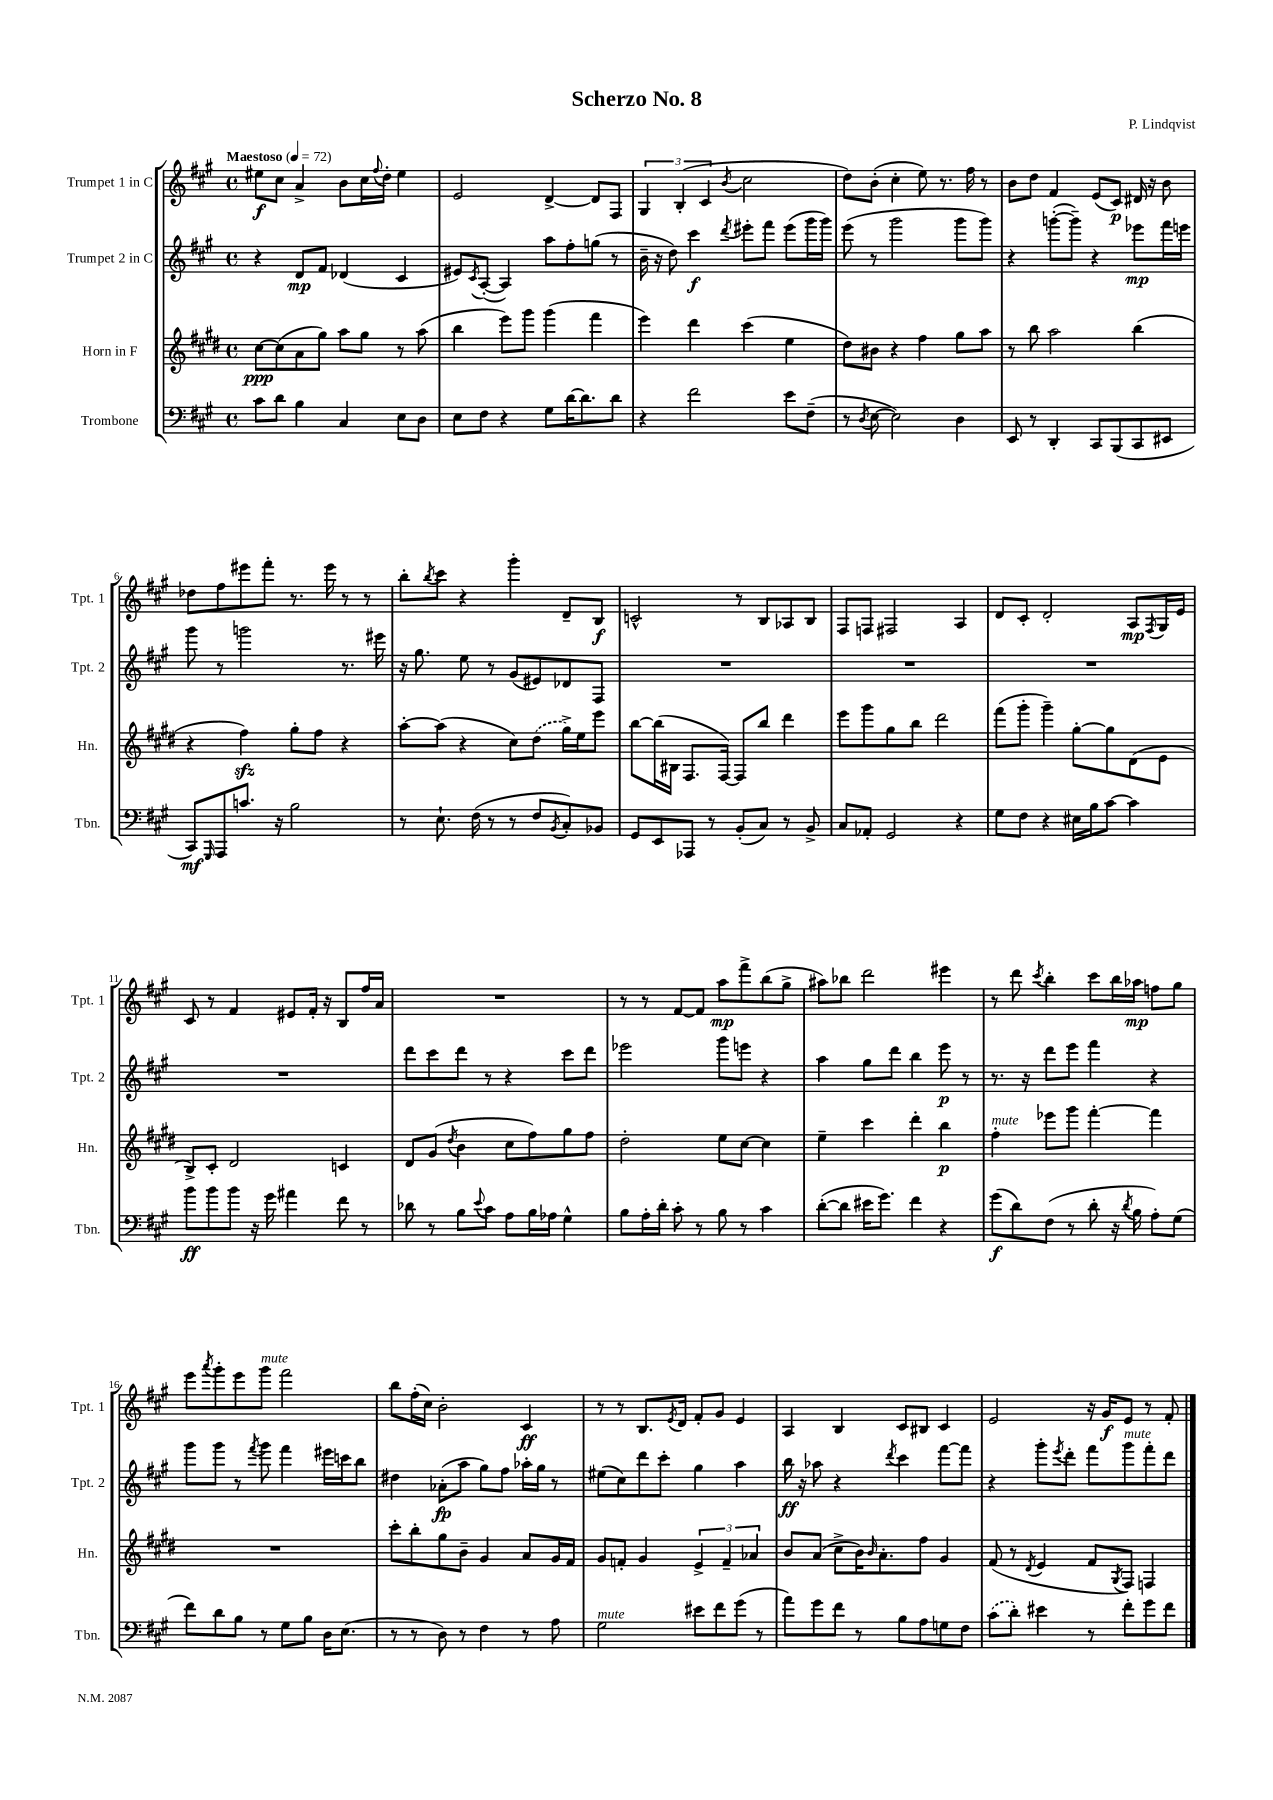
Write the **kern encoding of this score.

**kern	**dynam	**kern	**dynam	**kern	**dynam	**kern	**dynam
*part4	*part4	*part3	*part3	*part2	*part2	*part1	*part1
*staff4	*staff4	*staff3	*staff3	*staff2	*staff2	*staff1	*staff1
*I"Trombone	*	*I"Horn in F	*	*I"Trumpet 2 in C	*	*I"Trumpet 1 in C	*
*I'Tbn.	*	*I'Hn.	*	*I'Tpt. 2	*	*I'Tpt. 1	*
*clefF4	*	*clefG2	*	*clefG2	*	*clefG2	*
*k[f#c#g#]	*	*k[f#c#g#d#]	*	*k[f#c#g#]	*	*k[f#c#g#]	*
*M4/4	*	*M4/4	*	*M4/4	*	*M4/4	*
*met(c)	*	*met(c)	*	*met(c)	*	*met(c)	*
*MM72	*	*MM72	*	*MM72	*	*MM72	*
=1	=1	=1	=1	=1	=1	=1	=1
!	!	!	!	!	!	!LO:TX:a:B:t=Maestoso	!
8c#\L	.	[8cc#\L	ppp	4r	.	8ee#X\L	f
8d\J	.	(8cc#\]	.	.	.	8cc#\J	.
4B\	.	8a\	.	8d/L	mp	4a^/	.
.	.	8gg#\J)	.	8f#/J	.	.	.
4C#/	.	8aa\L	.	(4d-X/	.	8b\L	.
.	.	8gg#\J	.	.	.	16cc#\L	.
.	.	.	.	.	.	8qqff#/	.
.	.	.	.	.	.	16dd'\JJ	.
8E\L	.	8r	.	4c#/	.	4ee#\	.
8D\J	.	(8aa\	.	.	.	.	.
=2	=2	=2	=2	=2	=2	=2	=2
8E\L	.	4bb\	.	8e#X/L)	.	2e/	.
.	.	.	.	8qc#/	.	.	.
8F#\J	.	.	.	([8A'/J	.	.	.
4r	.	8eee\L)	.	4A/])	.	.	.
.	.	8ggg#\J	.	.	.	.	.
8G#\L	.	(4ggg#\	.	8aa\L	.	[4d^/	.
[16d\K	.	.	.	8ff#'\	.	.	.
8.d\]	.	.	.	.	.	.	.
.	.	4fff#\	.	(8ggn\J	.	8d/L]	.
8d\J	.	.	.	8r	.	8F#/J	.
=3	=3	=3	=3	=3	=3	=3	=3
4r	.	4eee\)	.	16b~\	.	6G#/	.
.	.	.	.	16r	.	.	.
.	.	.	.	8dd\)	.	.	.
.	.	.	.	.	.	(6B'/	.
2f#\	.	4ddd#\	.	4ccc#\	f	.	.
.	.	.	.	.	.	6c#/	.
.	.	.	.	8qddd/	.	8qb/	.
.	.	(4ccc#\	.	8eee#X'\L	.	2cc#\	.
.	.	.	.	8fff#\J	.	.	.
8e\L	.	4ee\	.	(8eee#\L	.	.	.
(8F#~\J	.	.	.	16ggg#\L	.	.	.
.	.	.	.	16ggg#\JJ)	.	.	.
=4	=4	=4	=4	=4	=4	=4	=4
8r	.	8dd#\L)	.	(8eee\	.	8dd\L)	.
8qD/	.	.	.	.	.	.	.
[8E\	.	8b#X\J	.	8r	.	(8b'\J	.
2E\])	.	4r	.	2ggg#\	.	4cc#'\	.
.	.	4ff#\	.	.	.	8ee\)	.
.	.	.	.	.	.	8.r	.
4D\	.	8gg#\L	.	8ggg#\L	.	.	.
.	.	.	.	.	.	16ff#\	.
.	.	8aa\J	.	8ggg#\J)	.	8r	.
=5	=5	=5	=5	=5	=5	=5	=5
8EE/	.	8r	.	4r	.	8b\L	.
8r	.	8bb\	.	.	.	8dd\J	.
4DD'/	.	2aa\	.	([8gggn'\L	.	4f#/	.
.	.	.	.	8ggg~\J])	.	.	.
8CC#/L	.	.	.	4r	.	(8e/L	.
(8BBB/	.	.	.	.	.	8c#/J)	p
8CC#/	.	(4bb\	.	8eee-X\L	mp	16d#X/	.
.	.	.	.	.	.	16r	.
8EE#X/J	.	.	.	16fff#\L	.	8b\	.
.	.	.	.	16eeen\JJ	.	.	.
!!LO:LB:g=z
=6	=6	=6	=6	=6	=6	=6	=6
8CC#/L)	mf	4r	.	8ggg#\	.	8dd-X\L	.
16qqGGG#/	.	.	.	.	.	.	.
8AAA/	.	.	.	8r	.	8ff#\	.
8.cn/J	.	4ff#zz\)	.	2gggn\	.	8eee#X\	.
.	.	.	.	.	.	8fff#'\J	.
16r	.	.	.	.	.	.	.
2B\	.	8gg#'\L	.	.	.	8.r	.
.	.	8ff#\J	.	.	.	.	.
.	.	.	.	.	.	16eee#\	.
.	.	4r	.	8.r	.	8r	.
.	.	.	.	.	.	8r	.
.	.	.	.	16eee#X\	.	.	.
=7	=7	=7	=7	=7	=7	=7	=7
8r	.	[8aa'\L	.	16r	.	8bb'\L	.
.	.	.	.	8.gg#\	.	.	.
.	.	.	.	.	.	8qbb/	.
8.E`\	.	(8aa\J]	.	.	.	8ccc#\J	.
.	.	4r	.	8ee\	.	4r	.
(16F#\	.	.	.	.	.	.	.
8r	.	.	.	8r	.	.	.
8r	.	8cc#\L)	.	(8g#/L	.	4ggg#'\	.
8F#/L	.	(8dd#\J	.	8e#X/)	.	.	.
8qBB/	.	.	.	.	.	.	.
8C#'/)	.	16gg#^\LL)	.	8d-X/	.	8d~/L	.
.	.	16ee\J	.	.	.	.	.
8BB-X/J	.	8eee\J	.	8F#/J	.	8B/J	f
=8	=8	=8	=8	=8	=8	=8	=8
8GG#/L	.	[8bb\L	.	1r	.	2cn^^/	.
8EE/	.	(16bb\L]	.	.	.	.	.
.	.	16B#X\JJ	.	.	.	.	.
8AAA-X/J	.	8.F#/L	.	.	.	.	.
8r	.	.	.	.	.	.	.
.	.	[16F#/Jk)	.	.	.	.	.
(8BB'/L	.	8F#/L]	.	.	.	8r	.
8C#/J)	.	8bb/J	.	.	.	8B/L	.
8r	.	4ddd#\	.	.	.	8A-X/	.
8BB^/	.	.	.	.	.	8B/J	.
=9	=9	=9	=9	=9	=9	=9	=9
8C#/L	.	8eee\L	.	1r	.	8F#/L	.
8AA-X'/J	.	8ggg#\	.	.	.	8Fn/J	.
2GG#/	.	8gg#\	.	.	.	2F#X/	.
.	.	8bb\J	.	.	.	.	.
.	.	2ddd#\	.	.	.	.	.
4r	.	.	.	.	.	4A/	.
=10	=10	=10	=10	=10	=10	=10	=10
8G#\L	.	(8fff#\L	.	1r	.	8d/L	.
8F#\J	.	8ggg#'\J	.	.	.	8c#'/J	.
4r	.	4ggg#~\)	.	.	.	2d'/	.
16E#X\LL	.	[8gg#'\L	.	.	.	.	.
16B\J	.	.	.	.	.	.	.
[8c#\J	.	8gg#\]	.	.	.	.	.
4c#\]	.	(8d#\	.	.	.	8A/L	mp
.	.	.	.	.	.	8qF#/	.
.	.	8e\J	.	.	.	16G#/L	.
.	.	.	.	.	.	16e/JJ	.
!!LO:LB:g=z
=11	=11	=11	=11	=11	=11	=11	=11
8b\L	ff	8B^/L)	.	1r	.	8c#/	.
8b\	.	8c#'/J	.	.	.	8r	.
8b\J	.	2d#/	.	.	.	4f#/	.
16r	.	.	.	.	.	.	.
16g#\	.	.	.	.	.	.	.
4a#X\	.	.	.	.	.	8e#X/L	.
.	.	.	.	.	.	16f#'/Jk	.
.	.	.	.	.	.	16r	.
8f#\	.	4cn/	.	.	.	8B/L	.
8r	.	.	.	.	.	16ff#/L	.
.	.	.	.	.	.	16a/JJ	.
=12	=12	=12	=12	=12	=12	=12	=12
8d-X\	.	8d#/L	.	8ddd\L	.	1r	.
8r	.	(8g#/J	.	8ccc#\	.	.	.
.	.	8qdd#/	.	.	.	.	.
8B\L	.	4b\	.	8ddd\J	.	.	.
8qqe/	.	.	.	.	.	.	.
8c#\J	.	.	.	8r	.	.	.
8A\L	.	8cc#\L	.	4r	.	.	.
16B\L	.	8ff#\)	.	.	.	.	.
16A-X\JJ	.	.	.	.	.	.	.
4G#^^\	.	8gg#\	.	8ccc#\L	.	.	.
.	.	8ff#\J	.	8ddd\J	.	.	.
=13	=13	=13	=13	=13	=13	=13	=13
8B\L	.	2dd#'\	.	2eee-X\	.	8r	.
16A'\L	.	.	.	.	.	8r	.
16d'\JJ	.	.	.	.	.	.	.
8c#'\	.	.	.	.	.	[8f#/L	.
8r	.	.	.	.	.	8f#/J]	.
8B\	.	8ee\L	.	8ggg#\L	.	8aa\L	mp
8r	.	[8cc#\J	.	8eeen\J	.	8fff#^\	.
4c#\	.	4cc#\]	.	4r	.	(8bb\	.
.	.	.	.	.	.	8gg#^\J	.
=14	=14	=14	=14	=14	=14	=14	=14
([8d'\L	.	4ee~\	.	4aa\	.	8aa#X\L)	.
8d\J]	.	.	.	.	.	8bb-X\J	.
16e#X\KL	.	4ccc#\	.	8gg#\L	.	2ddd\	.
8.g#\J)	.	.	.	.	.	.	.
.	.	.	.	8ddd\J	.	.	.
4f#\	.	4ddd#'\	.	4bb\	.	.	.
4r	.	4bb\	p	8eee\	p	4eee#X\	.
.	.	.	.	8r	.	.	.
=15	=15	=15	=15	=15	=15	=15	=15
!	!	!LO:TX:a:i:t=mute	!	!	!	!	!
(8g#\L	f	4ff#'\	.	8.r	.	8r	.
8d\)	.	.	.	.	.	8ddd\	.
.	.	.	.	16r	.	.	.
.	.	.	.	.	.	8qccc#/	.
(8F#\J	.	8eee-X\L	.	8ddd\L	.	4bb'\	.
8r	.	8ggg#\J	.	8eee\J	.	.	.
8d'\	.	[4fff#'\	.	4fff#\	.	8ccc#\L	.
16r	.	.	.	.	.	16bb\L	.
8qd/	.	.	.	.	.	.	.
16B\	.	.	.	.	.	16aa-X\JJ	mp
8A'\L)	.	4fff#\]	.	4r	.	8ffn\L	.
(8G#\J	.	.	.	.	.	8gg#\J	.
!!LO:LB:g=z
=16	=16	=16	=16	=16	=16	=16	=16
8f#\L)	.	1r	.	8ggg#\L	.	8eee\L	.
.	.	.	.	.	.	8qaaa/	.
8d\	.	.	.	8ggg#\J	.	8ggg#'\	.
8B\J	.	.	.	8r	.	8eee\	.
.	.	.	.	8qfff#/	.	.	.
!	!	!	!	!	!	!LO:TX:a:i:t=mute	!
8r	.	.	.	8ggg#\	.	8ggg#\J	.
8G#\L	.	.	.	4fff#\	.	2fff#\	.
8B\J	.	.	.	.	.	.	.
16D\KL	.	.	.	16eee#X\LL	.	.	.
(8.E\J	.	.	.	16cccn\J	.	.	.
.	.	.	.	8bb\J	.	.	.
=17	=17	=17	=17	=17	=17	=17	=17
8r	.	8ccc#'\L	.	4dd#X\	.	8bb\L	.
8r	.	8bb'\	.	.	.	(16ff#'\L	.
.	.	.	.	.	.	16cc#\JJ)	.
8D\)	.	8gg#\	.	(8a-X'\L	fp	2b'\	.
8r	.	8b~\J	.	8aa\J	.	.	.
4F#\	.	4g#/	.	8gg#\L)	.	.	.
.	.	.	.	8ff#\J	.	.	.
8r	.	8a/L	.	16aa-X'\LL	.	4c#/	ff
.	.	.	.	16gg#\JJ	.	.	.
8A\	.	16g#/L	.	8r	.	.	.
.	.	16f#/JJ	.	.	.	.	.
=18	=18	=18	=18	=18	=18	=18	=18
!LO:TX:a:i:t=mute	!	!	!	!	!	!	!
2G#\	.	8g#/L	.	(8ee#X\L	.	8r	.
.	.	8fn'/J	.	8cc#\)	.	8r	.
.	.	4g#/	.	8ddd\	.	8.B/L	.
.	.	.	.	8ccc#'\J	.	.	.
.	.	.	.	.	.	8qe/	.
.	.	.	.	.	.	16d/Jk	.
8e#X\L	.	6e^/	.	4gg#\	.	8f#'/L	.
8f#\	.	.	.	.	.	8g#/J	.
.	.	6f~/	.	.	.	.	.
(8g#\J	.	.	.	4aa\	.	4e/	.
.	.	6a-X/	.	.	.	.	.
8r	.	.	.	.	.	.	.
=19	=19	=19	=19	=19	=19	=19	=19
8a\L)	.	8b/L	.	16bb\	ff	4A/	.
.	.	.	.	16r	.	.	.
8g#\	.	(8a/J	.	8aa-X\	.	.	.
8f#\J	.	8cc#^\L	.	4r	.	4B/	.
8r	.	16b\K)	.	.	.	.	.
.	.	16qqb/	.	.	.	.	.
.	.	8.a'\	.	.	.	.	.
.	.	.	.	8qddd/	.	.	.
8B\L	.	.	.	4ccc#\	.	8c#/L	.
8A\	.	8ff#\J	.	.	.	8B#X/J	.
8Gn\	.	4g#/	.	[8fff#\L	.	4c#/	.
8F#\J	.	.	.	8fff#\J]	.	.	.
=20	=20	=20	=20	=20	=20	=20	=20
(8c#\L	.	(8f#/	.	4r	.	2e/	.
8d'\J)	.	8r	.	.	.	.	.
.	.	8qd#/	.	.	.	.	.
4e#X\	.	4e/	.	8ggg#'\L	.	.	.
.	.	.	.	8qeee/	.	.	.
.	.	.	.	8ddd'\J	.	.	.
8r	.	8f#/L	.	8fff#\L	.	16r	.
.	.	.	.	.	.	16g#/KL	f
.	.	8qG#/	.	.	.	.	.
!	!	!	!	!LO:TX:a:i:t=mute	!	!	!
8f#'\L	.	8F#/J)	.	8ggg#\	.	8e/J	.
8g#\	.	4Fn/	.	8fff#'\	.	8r	.
8f#\J	.	.	.	8ddd\J	.	8f#'/	.
==	==	==	==	==	==	==	==
*-	*-	*-	*-	*-	*-	*-	*-
